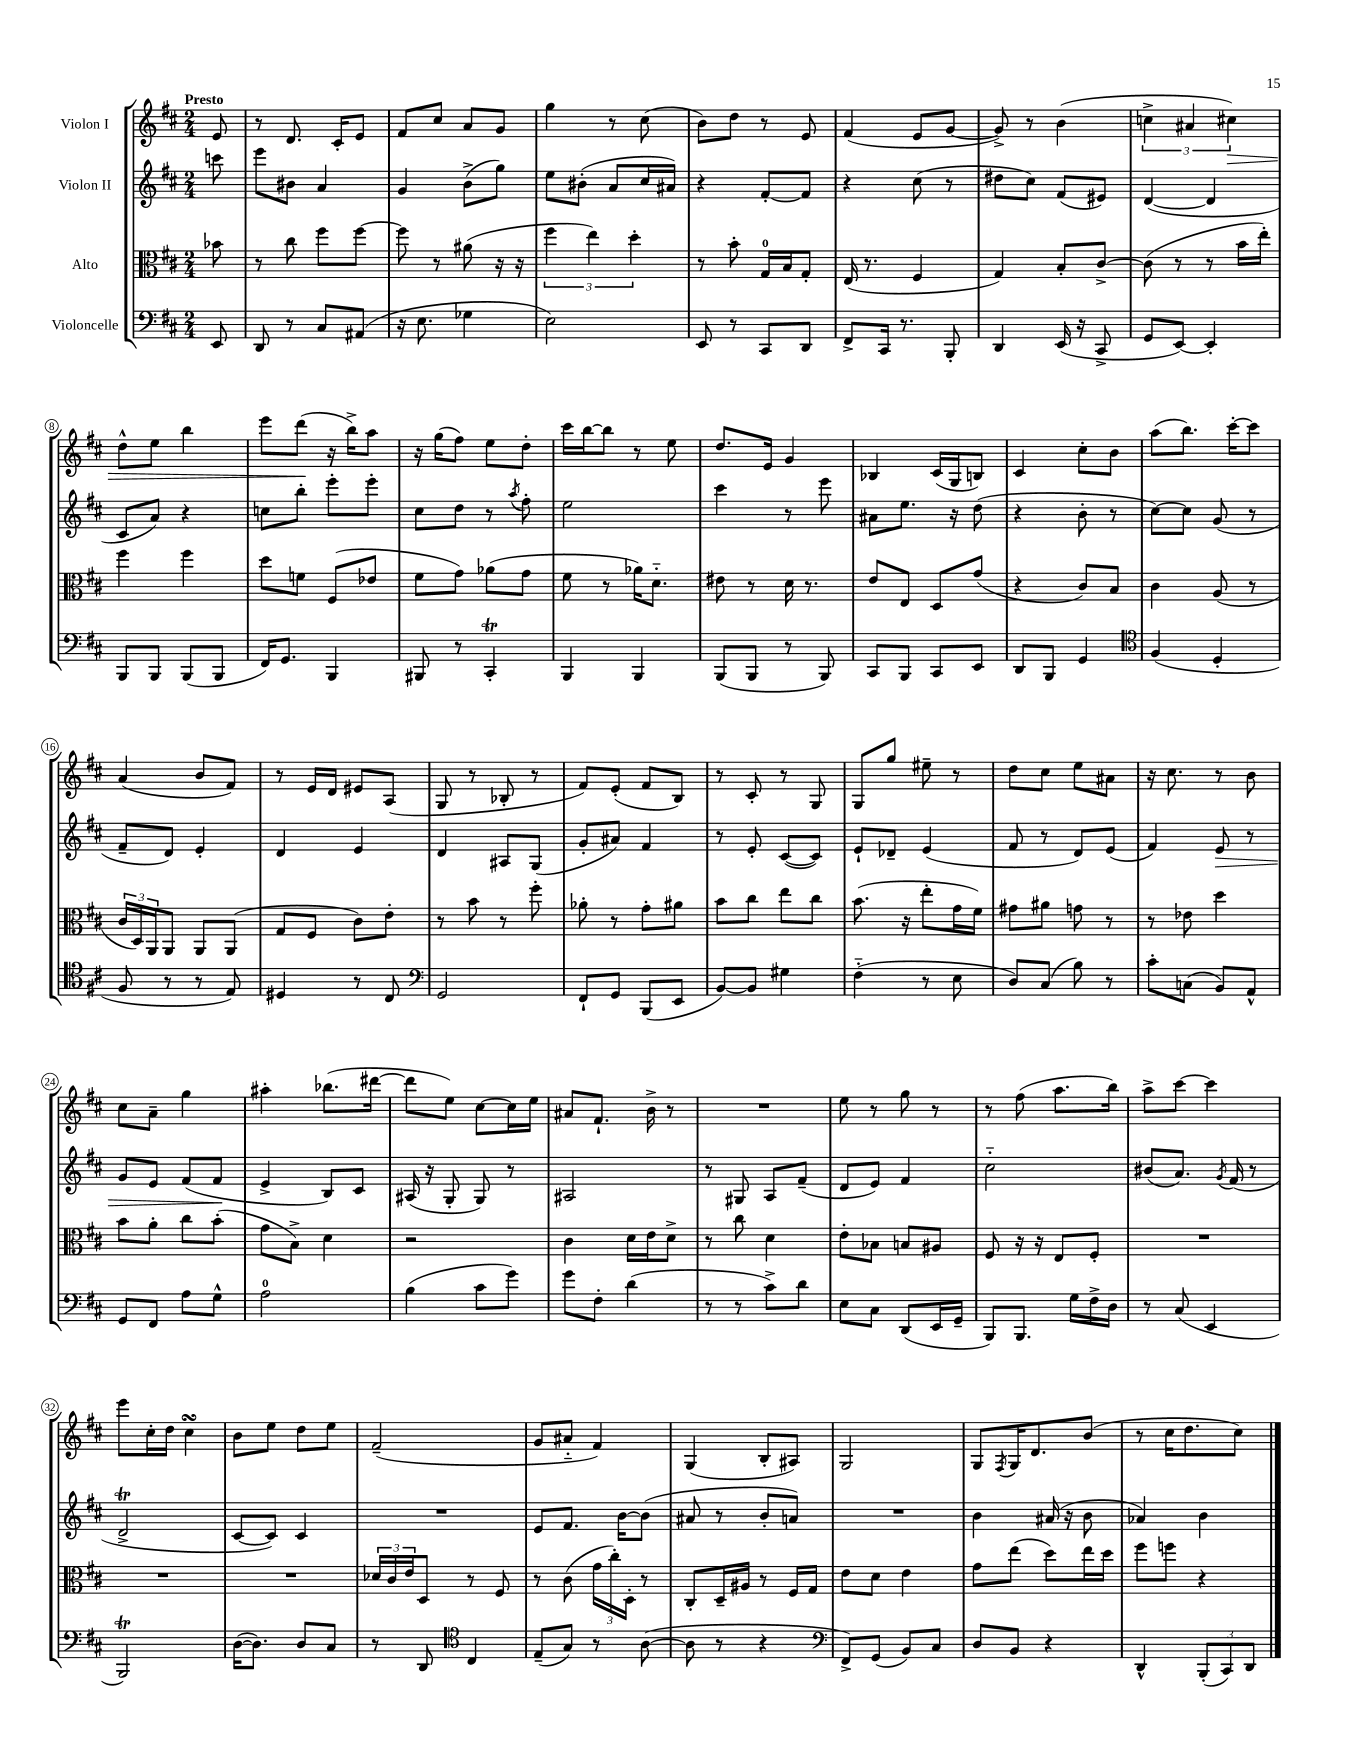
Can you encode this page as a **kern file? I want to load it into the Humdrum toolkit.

**kern	**kern	**kern	**kern
*staff4	*staff3	*staff2	*staff1
*clefF4	*clefC3	*clefG2	*clefG2
*k[f#c#]	*k[f#c#]	*k[f#c#]	*k[f#c#]
*M2/4	*M2/4	*M2/4	*M2/4
8EE	8b-	8ccc	8e
=	=	=	=
8DD	8r	8eee	8r
8r	8cc#	8b#	8.d
8C#	8ff#	4a	.
.	.	.	16c#'
(8AA#	[8ff#	.	8e
=	=	=	=
16r	8ff#]	4g	8f#
8.E	.	.	.
.	8r	.	8cc#
4G-	(8a#	(8b^	8a
.	16r	8gg)	8g
.	16r	.	.
=	=	=	=
2E)	6ff#	8ee	4gg
.	.	(8b#'	.
.	6ee)	.	.
.	.	8a	8r
.	6dd'	.	.
.	.	16cc#	(8cc#
.	.	16a#)	.
=	=	=	=
8EE	8r	4r	8b)
8r	8b'	.	8dd
8CC#	16G	[8f#'	8r
.	16B	.	.
8DD	8G'	8f#]	8e
=	=	=	=
8FF#^	(16E	4r	(4f#
.	8.r	.	.
16CC#	.	.	.
8.r	.	.	.
.	4F#	(8cc#	8e
8BBB'	.	8r	[8g
=	=	=	=
4DD	4G)	8dd#	8g^])
.	.	8cc#)	8r
(16EE	8B'	(8f#	(4b
16r	.	.	.
8CC#^	[8c#^	8e#)	.
=	=	=	=
8GG	(8c#]	([4d	6cc^
[8EE)	8r	.	.
.	.	.	6a#
4EE']	8r	4d]	.
.	.	.	6cc#)
.	16b	.	.
.	16ee')	.	.
=	=	=	=
8BBB	4ff#	8c#	8dd^^
8BBB	.	8a)	8ee
(8BBB	4ff#	4r	4bb
8BBB	.	.	.
=	=	=	=
16FF#)	8dd	8cc	8eee
8.GG	.	.	.
.	8f	8bb'	(8ddd
4BBB	(8F#	8eee'	16r
.	.	.	16bb^)
.	8e-	8eee'	8aa
=	=	=	=
8BBB#	8f#	8cc#	16r
.	.	.	(16gg
8r	8g)	8dd	8ff#)
4CC#'	(8a-	8r	8ee
.	.	8qaa	.
.	8g	8ff#'	8dd'
=	=	=	=
4BBB	8f#	2ee	16ccc#
.	.	.	[16bb
.	8r	.	8bb]
4BBB	16a-)	.	8r
.	8.d'~	.	.
.	.	.	8ee
=	=	=	=
(8BBB	8e#	4ccc#	8.dd
8BBB	8r	.	.
.	.	.	16e
8r	16d	8r	4g
.	8.r	.	.
8BBB)	.	8eee	.
=	=	=	=
8CC#	8e	8a#	4B-
8BBB	8E	8.ee	.
8CC#	8D	.	(16c#
.	.	16r	16G
8EE	(8g	(8dd	8B)
=	=	=	=
8DD	4r	4r	4c#
8BBB	.	.	.
4GG	8c#)	8b'	8cc#'
.	8B	8r	8b
=	=	=	=
*clefC4	*	*	*
(4F#	4c#	[8cc#)	(8aa
.	.	8cc#]	8.bb)
4D'	(8A	(8g	.
.	.	.	[16ccc#'
.	8r	8r	8ccc#]
=	=	=	=
8F#	24c#	8f#~	(4a
.	24D)	.	.
.	24AA	.	.
8r	8AA	8d)	.
8r	8AA	4e'	8b
8E)	(8AA	.	8f#)
=	=	=	=
4D#	8G	4d	8r
.	8F#	.	16e
.	.	.	16d
8r	8c#)	4e	8e#
8C#	8e'	.	(8A
=	=	=	=
*clefF4	*	*	*
2GG	8r	4d	8G
.	8b	.	8r
.	8r	8A#	8B-'
.	8ff#'	(8G	8r
=	=	=	=
8FF#`	8a-'	8g'	8f#)
8GG	8r	8a#)	(8e'
(8BBB	8g'	4f#	8f#
8EE	8a#	.	8B)
=	=	=	=
[8BB)	8b	8r	8r
8BB]	8cc#	8e'	8c#'
4G#	8ee	([8c#	8r
.	8cc#	8c#])	8G
=	=	=	=
(4F#'~	(8.b	8e`	8G
.	.	8d-~	8gg
.	16r	.	.
8r	8ee'	(4e	8ee#~
8E	16g	.	8r
.	16f#)	.	.
=	=	=	=
8D)	8g#	8f#	8dd
(8C#	8a#	8r	8cc#
8B)	8g	8d)	8ee
8r	8r	(8e	8a#
=	=	=	=
8c#'	8r	4f#)	16r
.	.	.	8.cc#
(8C	8e-	.	.
8BB)	4dd	8e	8r
8AA^^	.	8r	8b
=	=	=	=
8GG	8b	8g	8cc#
8FF#	8a'	8e	8a~
8A	8cc#	(8f#	4gg
8G^^	(8b'	8f#	.
=	=	=	=
2A	8g	4e^	4aa#'
.	8B^)	.	.
.	4d	8B)	(8.bb-
.	.	8c#	.
.	.	.	[16ddd#
=	=	=	=
(4B	2r	(16A#	8ddd#]
.	.	16r	.
.	.	8G'	8ee)
8c#	.	8G)	[8cc#
8g)	.	8r	16cc#]
.	.	.	16ee
=	=	=	=
8g	4c#	2A#	8a#
8F#'	.	.	8.f#`
(4d	16d	.	.
.	16e	.	16b^
.	8d^	.	8r
=	=	=	=
8r	8r	8r	2r
8r	8cc#	8G#	.
8c#^)	4d	8A	.
8d	.	(8f#~	.
=	=	=	=
8E	8e'	8d	8ee
8C#	8B-	8e)	8r
(8DD	8B	4f#	8gg
16EE	8A#	.	8r
16GG~	.	.	.
=	=	=	=
8BBB)	8F#	2cc#'~	8r
8.BBB	16r	.	(8ff#
.	16r	.	.
.	8E	.	8.aa
16G	.	.	.
16F#^	8F#'	.	.
16D	.	.	16bb)
=	=	=	=
8r	2r	(8b#	8aa^
(8C#	.	8.a)	[8ccc#
4EE	.	.	4ccc#]
.	.	8qg	.
.	.	(16f#	.
.	.	8r	.
=	=	=	=
2BBB)	2r	2d^	8eee
.	.	.	16cc#'
.	.	.	16dd
.	.	.	4cc#
=	=	=	=
([16D	2r	[8c#	8b
8.D])	.	.	.
.	.	8c#])	8ee
8D	.	4c#	8dd
8C#	.	.	8ee
=	=	=	=
8r	24d-	2r	(2f#~
.	24c#	.	.
.	24e	.	.
8DD	8D	.	.
*clefC4	*	*	*
4C#	8r	.	.
.	8F#	.	.
=	=	=	=
(8E~	8r	8e	8g
8G)	(8c#	8.f#	8a#'~
8r	24g	.	4f#)
.	24cc#')	.	.
.	.	[16b	.
.	24D'	.	.
([8A	8r	(8b]	.
=	=	=	=
8A]	8C#'	8a#	(4G
8r	16D~	8r	.
.	16A#	.	.
4r	8r	8b'	8B'
.	16F#	8a)	8A#)
.	16G	.	.
=	=	=	=
*clefF4	*	*	*
8FF#^)	8e	2r	2G
(8GG	8d	.	.
8BB)	4e	.	.
8C#	.	.	.
=	=	=	=
8D	8g	4b	8G
.	.	.	8qF#
8BB	(8ee	.	16G
.	.	.	8.d
4r	8dd)	(16a#	.
.	.	16r	.
.	16ee	8b	(8b
.	16dd	.	.
=	=	=	=
4DD^^	8ff#	4a-)	8r
.	8ff	.	16cc#
.	.	.	8.dd
(12BBB'	4r	4b	.
12CC#)	.	.	.
.	.	.	8cc#)
12DD	.	.	.
==	==	==	==
*-	*-	*-	*-
